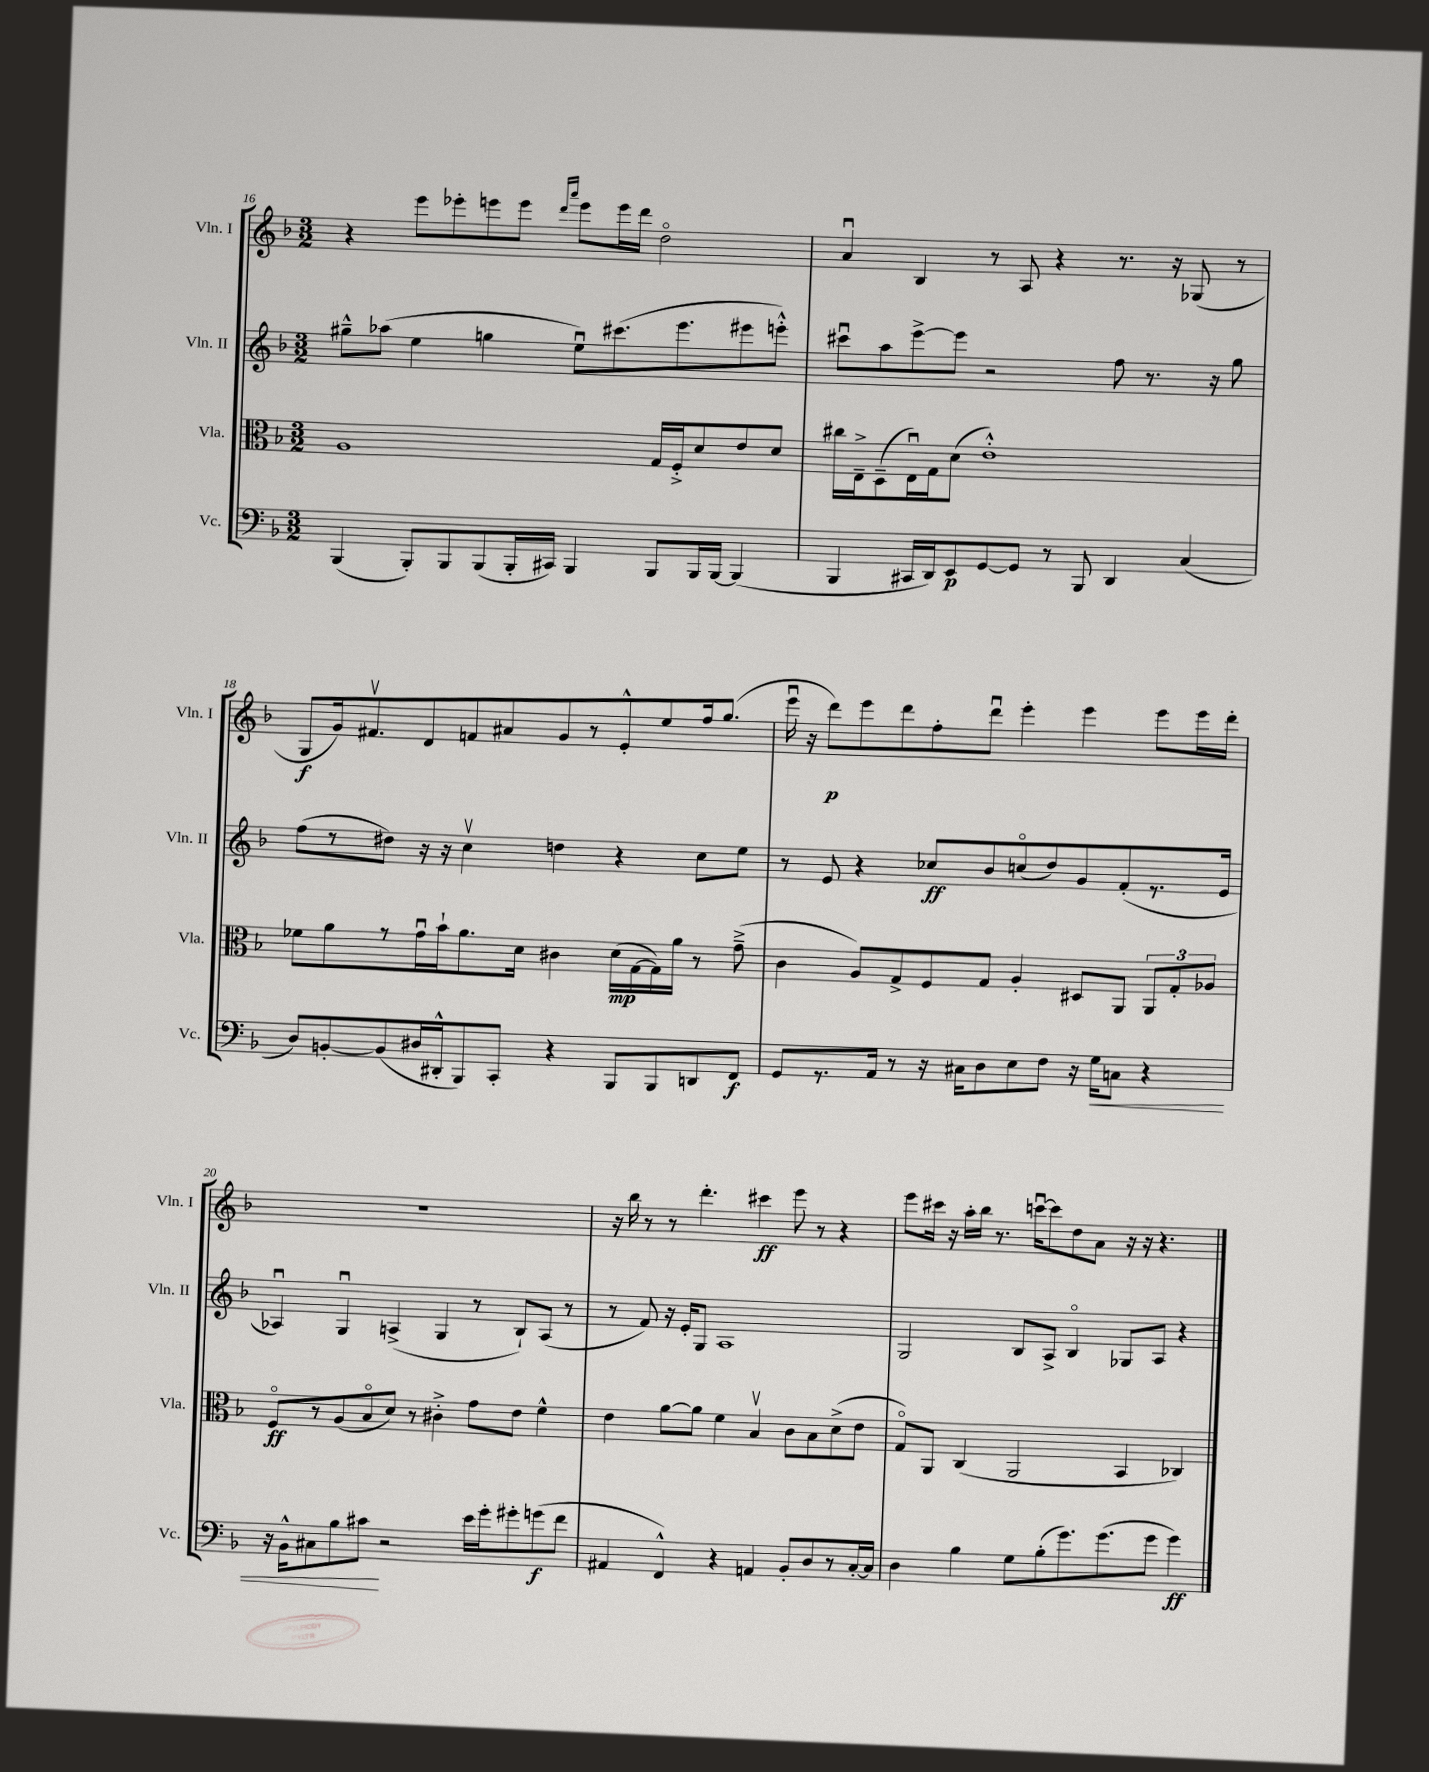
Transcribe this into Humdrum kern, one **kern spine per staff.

**kern	**kern	**kern	**kern
*staff4	*staff3	*staff2	*staff1
*clefF4	*clefC3	*clefG2	*clefG2
*k[b-]	*k[b-]	*k[b-]	*k[b-]
*M3/2	*M3/2	*M3/2	*M3/2
(4BBB-	1A	8gg#~^^	4r
.	.	(8aa-	.
8BBB-')	.	4ee	8eee
8BBB-	.	.	8eee-'
(8BBB-	.	4gg	8eee
16BBB-'	.	.	8eee
16CC#)	.	.	.
.	.	.	16qqddd
.	.	.	16qqaaa
4BBB-	.	8eeu)	8eee
.	.	(8.ccc#	16eee
.	.	.	16ddd
8BBB-	16G	.	2ddo
.	16F'^	8.eee	.
16BBB-	8d	.	.
[16BBB-	.	.	.
(4BBB-]	8e	8eee#	.
.	8d	8eee'^^)	.
=	=	=	=
4BBB-	16cc#	8ccc#u	4au
.	16E~^	.	.
.	(8D~	8aa	.
16CC#	16Eu)	[8eee^	4B-
16DD)	16G	.	.
8EE	(8d	8eee]	.
[8GG	1e'^^)	2r	8r
8GG]	.	.	8A
8r	.	.	4r
8BBB-	.	.	.
4DD	.	8ff	8.r
.	.	8.r	.
.	.	.	16r
(4C	.	.	(8G-
.	.	16r	.
.	.	8gg	8r
=	=	=	=
8D)	8f-	(8ff	8G
[8BB'	8a	8r	16g)
.	.	.	8.f#v
(8BB]	8r	8dd#)	.
16D#	16gu	16r	8d
16DD#'^^	16b-`	16r	.
8BBB-)	8.a	4ccv	8f
8CC'	.	.	8a#
.	16d	.	.
4r	4c#	4dd	8g
.	.	.	8r
8BBB-	(16d	4r	8e'^^
.	[16G	.	.
8BBB-	16G])	.	8ee
.	16a	.	.
8DD	8r	8cc	16ff
.	.	.	(8.gg
8FF	(8g~^	8ee	.
=	=	=	=
8GG	4c	8r	16eeeu
.	.	.	16r
8.r	.	8e	8ddd)
.	8A)	4r	8eee
16AA	.	.	.
8r	8G^	.	8ddd
16r	8F	8cc-	8ff'
16C#	.	.	.
8D	8G	8b-	8dddu
8E	4A'	(8cco	4eee'
8F	.	8dd)	.
16r	8D#	8g	4eee
16G	.	.	.
8C	8AA	(8f'	.
4r	12AA	8.r	8eee
.	12G'	.	.
.	.	.	16eee
.	12A-	.	.
.	.	16e	16ddd'
=	=	=	=
16r	8Fo	4A-u)	1.r
16BB-^^	.	.	.
8C#	8r	.	.
8B-	(8A	4Gu	.
8c#	8B-o	.	.
2r	8d)	(4A^	.
.	8r	.	.
.	4c#'^	4G	.
16e	8g	8r	.
16g'	.	.	.
8g#'	8e	8B-`)	.
(8g	4f^^	(8A	.
8f	.	8r	.
=	=	=	=
4AA#	4e	8r	16r
.	.	.	16bb-
.	.	8f)	8r
4FF^^)	[8a	16r	8r
.	.	16e'	.
.	8a]	8G	4.ddd'
4r	4f	1A	.
4AA	4B-v	.	4ccc#
8BB-'	8c	.	8eee
8D	8B-	.	8r
8r	(8d^	.	4r
[16C'	8e	.	.
16C]	.	.	.
=	=	=	=
4D	8Go)	2G	8eee
.	8AA	.	16ccc#
.	.	.	16r
4B-	(4C	.	16aa'
.	.	.	16bb-
.	.	.	8.r
8G	2AA	8B-	.
.	.	.	[16cccu
(8B-'	.	8A^	8ccc]
8.g)	.	4B-o	8dd
.	.	.	8a
(8.g	.	.	.
.	4BB-	8G-	16r
.	.	.	16r
8g	.	8A	4.r
4g)	4C-)	4r	.
==	==	==	==
*-	*-	*-	*-
